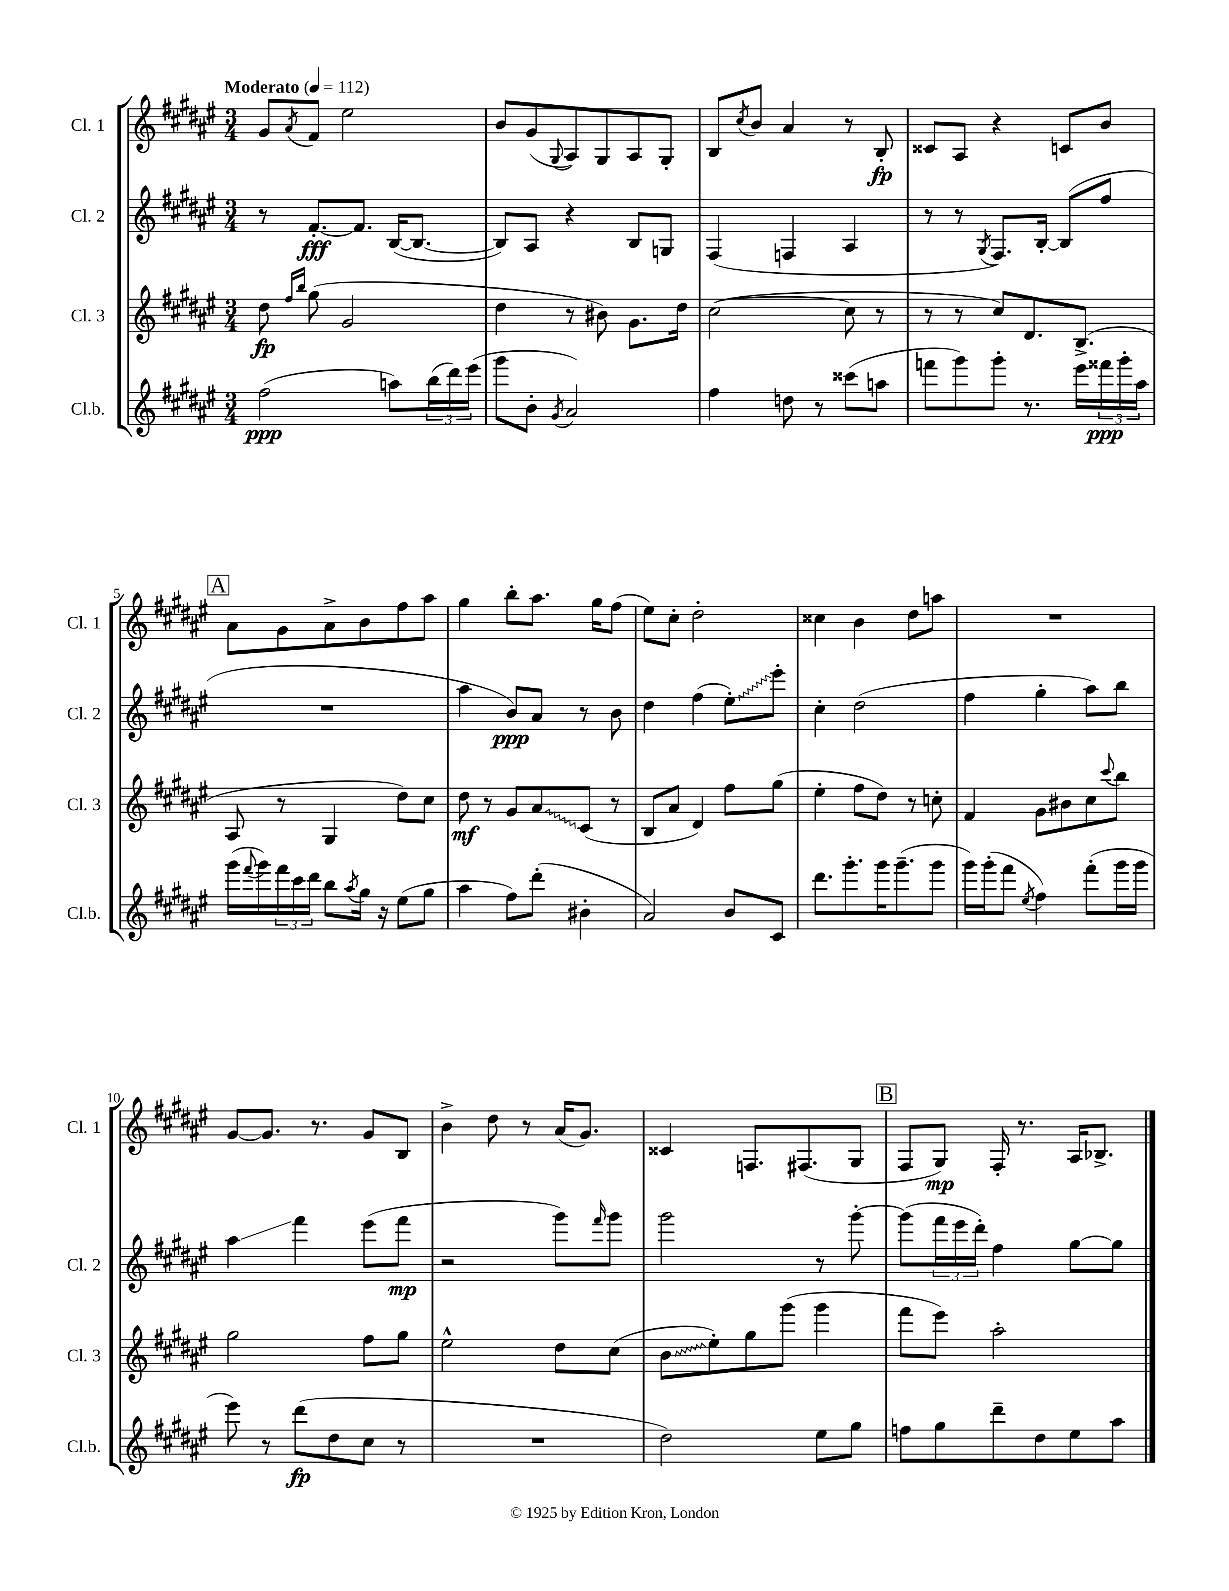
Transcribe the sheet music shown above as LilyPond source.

<<
\new StaffGroup <<
\new Staff = "s0" \with { instrumentName = "Cl. 1" shortInstrumentName = "Cl. 1" } {
    \clef treble \key fis \major \numericTimeSignature \time 3/4 \tempo "Moderato" 4 = 112
    gis'8 \acciaccatura { ais'8 } fis'8 eis''2 |
    b'8 gis'8( \appoggiatura { gis8 } ais8) gis8 ais8 gis8-. |
    b8 \acciaccatura { cis''8 } b'8 ais'4 r8 b8-.\fp |
    cisis'8 ais8 r4 c'8 b'8 |
    \mark \markup { \box "A" } ais'8 gis'8 ais'8-> b'8 fis''8 ais''8 |
    gis''4 b''8-. ais''8. gis''16 fis''8( |
    eis''8) cis''8-. dis''2-. |
    cisis''4 b'4 dis''8 a''8 |
    R2. |
    gis'8~ gis'8. r8. gis'8 b8 |
    b'4-> dis''8 r8 ais'16( gis'8.) |
    cisis'4 f8. fis8.( gis8 |
    \mark \markup { \box "B" } fis8 gis8\mp) fis16-. r8. ais16 bes8.-> \bar "|." |
}
\new Staff = "s1" \with { instrumentName = "Cl. 2" shortInstrumentName = "Cl. 2" } {
    \clef treble \key fis \major \numericTimeSignature \time 3/4
    r8 fis'8.~-.\fff fis'8. b16~( b8.~ |
    b8) ais8 r4 b8 g8 |
    fis4( f4 ais4 |
    r8 r8 \acciaccatura { gis8 } fis8.) b16~-. b8( fis''8 |
    \mark \markup { \box "A" } R2. |
    ais''4 b'8\ppp) ais'8 r8 b'8 |
    dis''4 fis''4( \once \override Glissando.style = #'zigzag eis''8-.\glissando) eis'''8-. |
    cis''4-. dis''2( |
    fis''4 gis''4-. ais''8) b''8 |
    ais''4\glissando fis'''4 eis'''8( fis'''8\mp |
    r2 gis'''8) \grace { fis'''16 } gis'''8 |
    gis'''2 r8 gis'''8~-. |
    \mark \markup { \box "B" } gis'''8( \tuplet 3/2 { fis'''16 eis'''16 dis'''16-.) } fis''4 gis''8~ gis''8 \bar "|." |
}
\new Staff = "s2" \with { instrumentName = "Cl. 3" shortInstrumentName = "Cl. 3" } {
    \clef treble \key fis \major \numericTimeSignature \time 3/4
    dis''8\fp \grace { fis''16 b''16 } gis''8( gis'2 |
    dis''4 r8 bis'8) gis'8. dis''16 |
    cis''2~( cis''8 r8 |
    r8 r8 cis''8) dis'8. b8.->( |
    \mark \markup { \box "A" } ais8 r8 gis4 dis''8) cis''8 |
    dis''8\mf r8 gis'8 \once \override Glissando.style = #'zigzag ais'8\glissando cis'8( r8 |
    b8 ais'8 dis'4) fis''8 gis''8( |
    eis''4-. fis''8 dis''8) r8 c''8-. |
    fis'4 gis'8 bis'8 cis''8 \appoggiatura { cis'''8 } b''8 |
    gis''2 fis''8 gis''8 |
    eis''2-^ dis''8 cis''8( |
    \once \override Glissando.style = #'zigzag b'8\glissando eis''8-.) gis''8 gis'''8( gis'''4 |
    \mark \markup { \box "B" } fis'''8 eis'''8) ais''2-. \bar "|." |
}
\new Staff = "s3" \with { instrumentName = "Cl.b." shortInstrumentName = "Cl.b." } {
    \clef treble \key fis \major \numericTimeSignature \time 3/4
    fis''2\ppp( a''8) \tuplet 3/2 { b''16( dis'''16) eis'''16( } |
    gis'''8 b'8-. \acciaccatura { gis'8 } ais'2) |
    fis''4 d''8 r8 cisis'''8( a''8 |
    f'''8 gis'''8) gis'''8-. r8. eis'''16 \tuplet 3/2 { fisis'''16\ppp gis'''16-. ais''16 } |
    \mark \markup { \box "A" } gis'''16( \appoggiatura { fis'''8 } gis'''16) \tuplet 3/2 { fis'''16 cis'''16 dis'''16 } b''8 \acciaccatura { ais''8 } gis''16 r16 eis''8( gis''8 |
    ais''4 fis''8) dis'''8-.( bis'4-. |
    ais'2) b'8 cis'8 |
    dis'''8. gis'''8.-. gis'''16 gis'''8.--( gis'''8 |
    gis'''16) gis'''16-.( fis'''8 \acciaccatura { eis''8 } fis''4) fis'''8-.( gis'''16 gis'''16 |
    eis'''8) r8 dis'''8\fp( dis''8 cis''8 r8 |
    R2. |
    dis''2) eis''8 gis''8 |
    \mark \markup { \box "B" } f''8 gis''8 dis'''8-- dis''8 eis''8 ais''8 \bar "|." |
}
>>
>>
